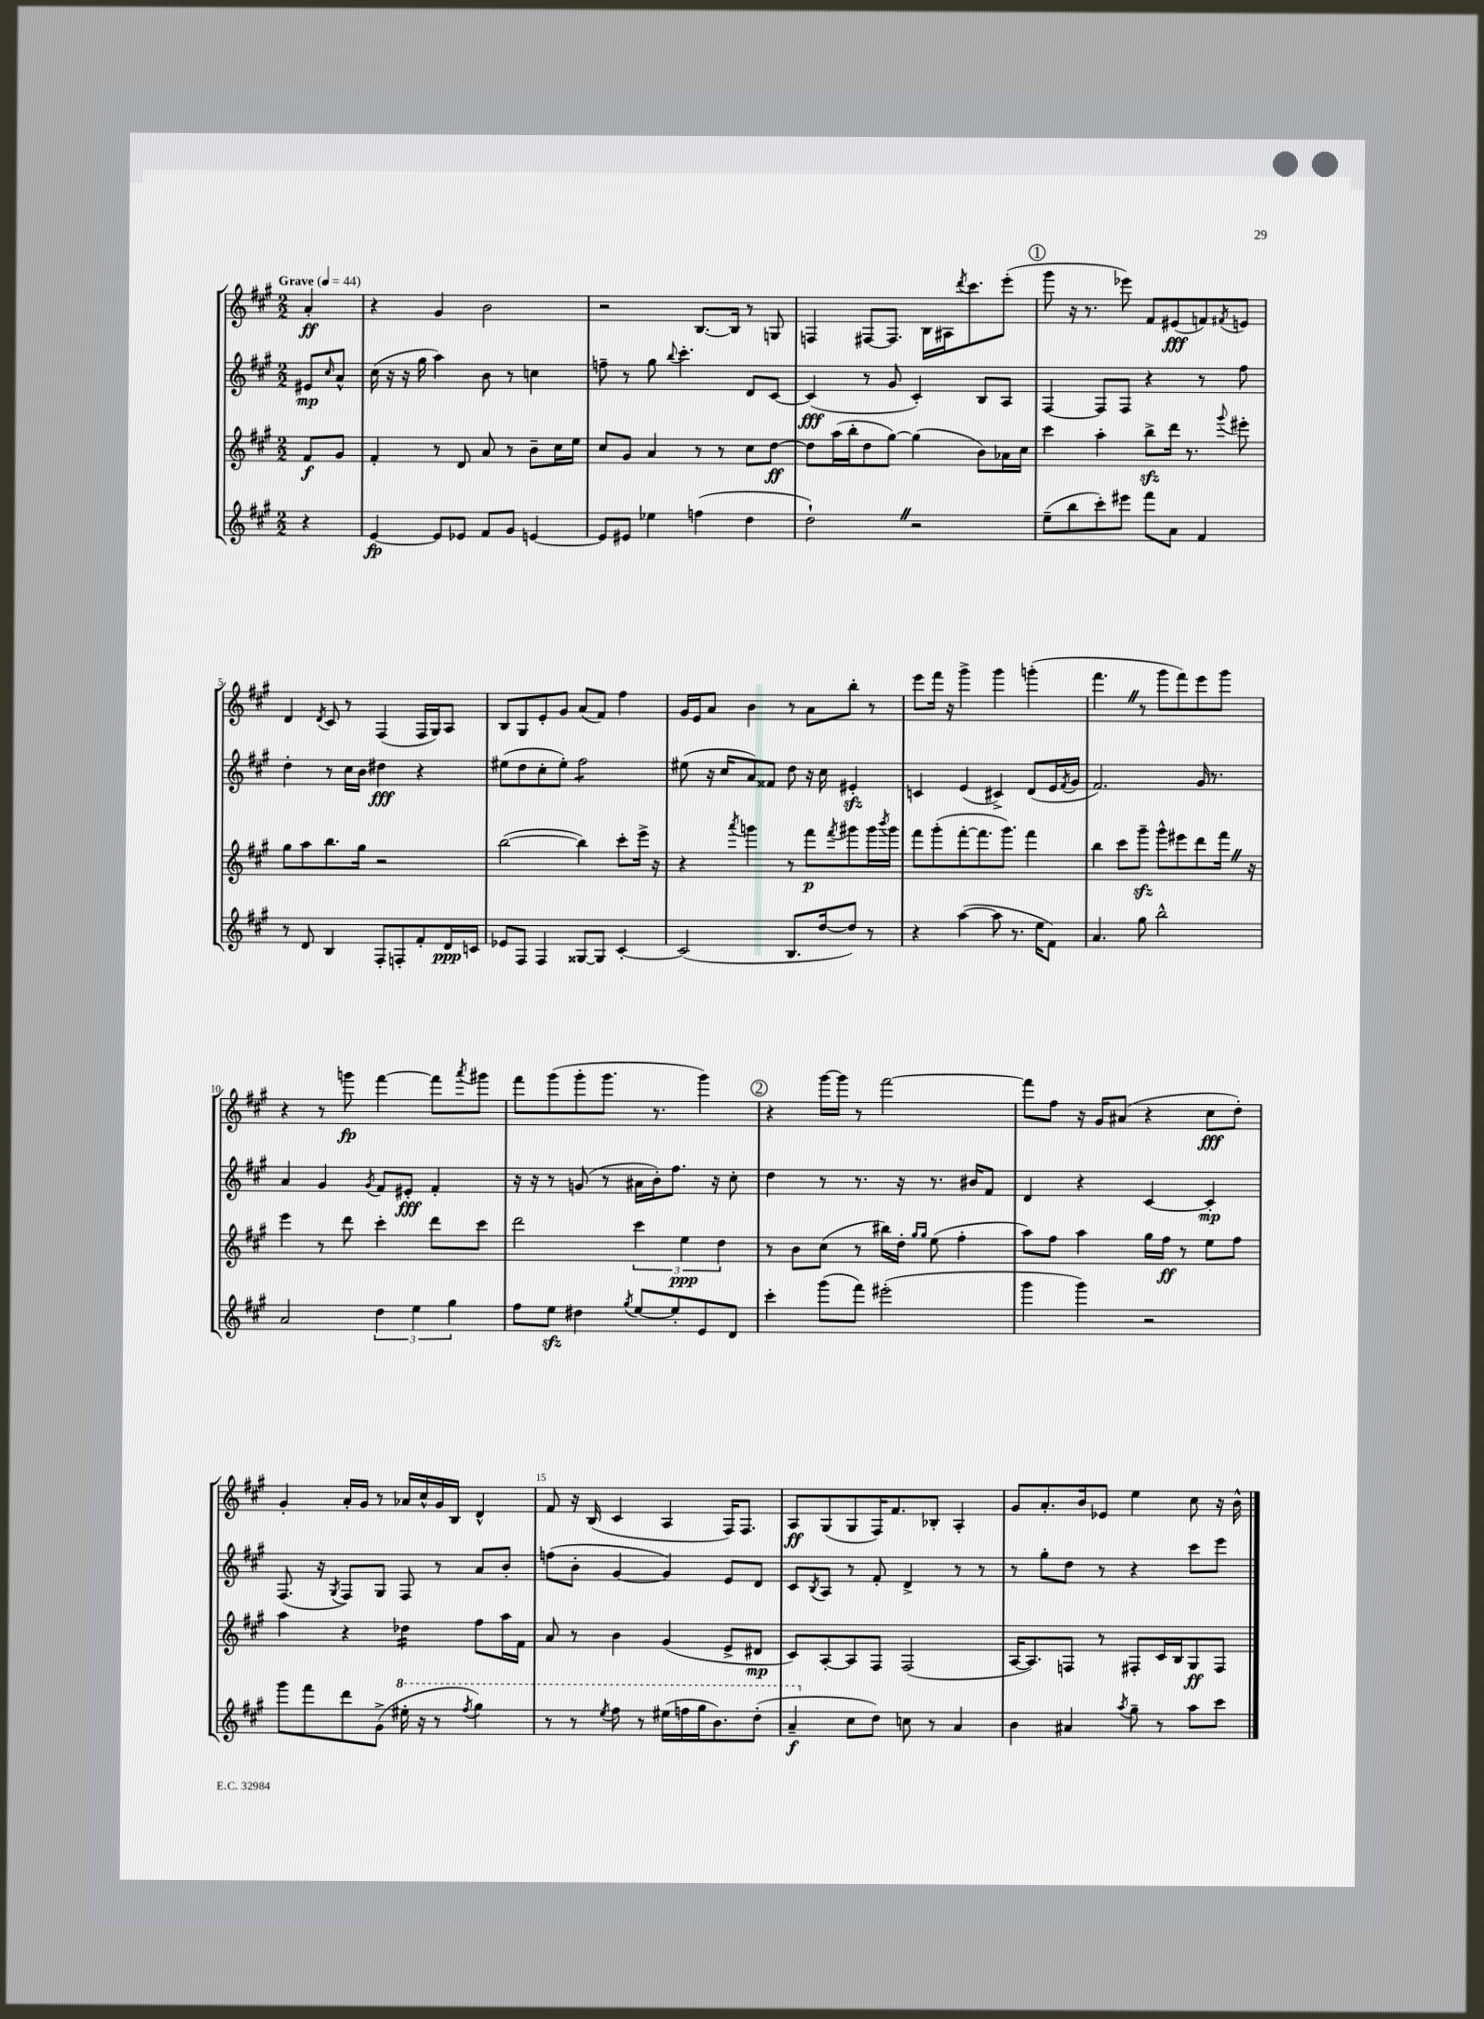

**kern	**kern	**kern	**kern
*staff4	*staff3	*staff2	*staff1
*clefG2	*clefG2	*clefG2	*clefG2
*k[f#c#g#]	*k[f#c#g#]	*k[f#c#g#]	*k[f#c#g#]
*M2/2	*M2/2	*M2/2	*M2/2
*MM44	*MM44	*MM44	*MM44
4r	8f#	8e#	4a'
.	.	16qqcc#	.
.	8g#	8a^^	.
=	=	=	=
[4e	4f#'	(16cc#	4r
.	.	16r	.
.	.	16r	.
.	.	16gg#	.
8e]	8r	4aa)	4g#
8e-	8d	.	.
8f#	8a	8b	2b
8g#	8r	8r	.
[4e	8b~	4cc	.
.	16cc#	.	.
.	16ee	.	.
=	=	=	=
8e]	8cc#	8ff~	2r
8e#	8g#	8r	.
4ee-	4a	8gg#	.
.	.	8qqbb	.
.	.	4.ccc#'	.
(4ff	8r	.	[8.B
.	8r	.	.
.	.	.	16B]
4dd	8cc#	8d	8r
.	[8dd	[8c#	8G
=	=	=	=
2dd`)	8dd]	(4c#]	4F
.	(16aa	.	.
.	16bb'	.	.
.	8dd	8r	[8F#
.	[8gg#)	8g#	8.F#]
2r	(4gg#]	4c#')	.
.	.	.	16B
.	.	.	16A#
.	.	.	8qddd
.	.	.	8.ccc#
.	8b)	8B	.
.	16a-	8A	(8eee'
.	16cc#	.	.
=	=	=	=
(8ee~	4ccc#	[4F#	8ggg#
8bb	.	.	16r
.	.	.	8.r
8ccc#')	4aa'	8F#]	.
8eee#	.	8F#	8eee-)
8fff#	8bb^	4r	8f#
8a	16ddd	.	(8e#
.	8.r	.	.
4f#	.	8r	8f)
.	8qqggg#	.	8qf#
.	8eee#'	8ff#	8e
=	=	=	=
8r	8gg#	4dd'	4d
8d	8aa	.	.
.	.	.	8qd
4B	8.bb	8r	8c#
.	.	16cc#	8r
.	16gg#	16b	.
8F#'	2r	4dd#	(4F#
8F'	.	.	.
8f#'	.	4r	16F#
.	.	.	16G#)
16d	.	.	8A
16c	.	.	.
=	=	=	=
8e-	([2bb	(8ee#	8B
8F#	.	8dd	8G#
4F#	.	8cc#'	8e'
.	.	8ee#')	8g#
[8G##	4bb])	2ff#	(8a
8G##]	.	.	8f#)
[4c#'	8ccc#'	.	4ff#
.	16eee^	.	.
.	16r	.	.
=	=	=	=
(2c#]	4r	(8ee#	16g#
.	.	.	16e
.	.	16r	8a
.	.	16cc#	.
.	8qaaa	.	.
.	4ggg	8a)	4b
.	.	8f##	.
8.B	8r	8dd	8r
.	8fff#	16r	8a
[16dd	.	16cc#	.
.	8qfff#	.	.
8dd])	8ggg#	4e#'	8bb'
8r	16ggg#	.	8r
.	8qbbb	.	.
.	16ggg#	.	.
=	=	=	=
4r	8fff#	4c	8eee
.	(8ggg#'	.	16fff#
.	.	.	16r
([4aa	[8fff#'	(4e	4ggg#^
.	8.fff#]	.	.
8aa]	.	4c#^)	4ggg#
.	8.ggg#)	.	.
8.r	.	.	.
.	4fff#	(8d	(4ggg'
16ee	.	.	.
8f#)	.	16e	.
.	.	8qf#	.
.	.	16g#	.
=	=	=	=
4.a	4bb	2.f#)	4.fff#
.	8ccc#	.	.
8gg#	8ggg#~	.	8r
2bb^^	8ggg#^^	.	8ggg#
.	8eee#	.	8fff#)
.	8ddd	16g#	8eee
.	.	8.r	.
.	16fff#	.	8ggg#
.	16r	.	.
=	=	=	=
2a	4eee	4a	4r
.	8r	4g#	8r
.	8ddd	.	8ggg
.	.	8qg#	.
6dd	4ccc#'	8f#	[4fff#
.	.	8e#'	.
6ee	.	.	.
.	8ddd	4f#'	8fff#]
6gg#	.	.	.
.	.	.	8qaaa
.	8ccc#	.	8ggg#
=	=	=	=
8ff#	2ddd	16r	8fff#
.	.	16r	.
8ee	.	8r	(8ggg#
4dd#	.	(8g	8ggg#'
.	.	8r	8.ggg#
8qgg#	.	.	.
[8ee	6ccc#	16a#	.
.	.	16b')	8.r
8ee']	.	8.ff#	.
.	6ee	.	.
8e	.	.	4ggg#)
.	.	16r	.
.	6dd	.	.
8d	.	8cc#'	.
=	=	=	=
4ccc#'	8r	4dd	4r
.	8b	.	.
(8ggg#	(8cc#	8r	[16ggg#
.	.	.	16ggg#]
8fff#)	8r	8.r	8r
(2eee#'	16bb#)	.	[2fff#
.	16dd'	16r	.
.	16qqgg#	.	.
.	16qqgg#	.	.
.	(8ee	8.r	.
.	4ff#'	.	.
.	.	16b#	.
.	.	8f#	.
=	=	=	=
4ggg#	8aa)	4d	8fff#]
.	8ff#	.	8ff#
4ggg#)	4aa	4r	16r
.	.	.	16g#
.	.	.	(8a#
2r	16gg#	[4c#	4r
.	16ff#	.	.
.	8r	.	.
.	8ee	4c#']	8cc#
.	8ff#	.	8dd')
=	=	=	=
8ggg#	4aa	(8.F#	4g#'
8fff#	.	.	.
.	.	16r	.
.	.	8qG#	.
8ddd	4r	8F#)	16a'
.	.	.	16g#
(8g#^	.	8G#	8r
16eee#'	4dd-	8F#	16a-
16r	.	.	16cc#^^
8r	.	8r	16g#
.	.	.	16B
8qfff#	.	.	.
4ggg#)	8ff#	8a	4d^^
.	16aa	8b'	.
.	16f#	.	.
=	=	=	=
8r	8a	(8ff	8f#
8r	8r	8b'	16r
.	.	.	(16B
8qeee	.	.	.
8fff#	4b	[4g#	4c#
8r	.	.	.
(16eee#	(4g#	4g#])	4A
16fff	.	.	.
16ggg#	.	.	.
8.bb)	.	.	.
.	8e^	8e	16F#)
.	.	.	8.F#
(8ddd'	8d#	8d	.
=	=	=	=
4aa~	8c#)	8c#	8A
.	.	8qB	.
.	[8A'	8A	(8G#
8cc#	8A]	8r	8G#
8dd)	8F#	8f#'	16F#)
.	.	.	8.f#
8cc	(2F#	4d^	.
8r	.	.	8B-'
4a	.	8r	4A'
.	.	8r	.
=	=	=	=
4b	[16A	8r	8g#
.	8.A])	.	.
.	.	8gg#'	8.a'
4a#	8F	8dd	.
.	.	.	16b
.	8r	8r	8e-
8qaa	.	.	.
8gg#~	8F#'	4r	4ee
8r	16c#	.	.
.	16B	.	.
8aa	8G#	8ccc#	8cc#
8ccc#	8F#	8eee	16r
.	.	.	16b^^
==	==	==	==
*-	*-	*-	*-
